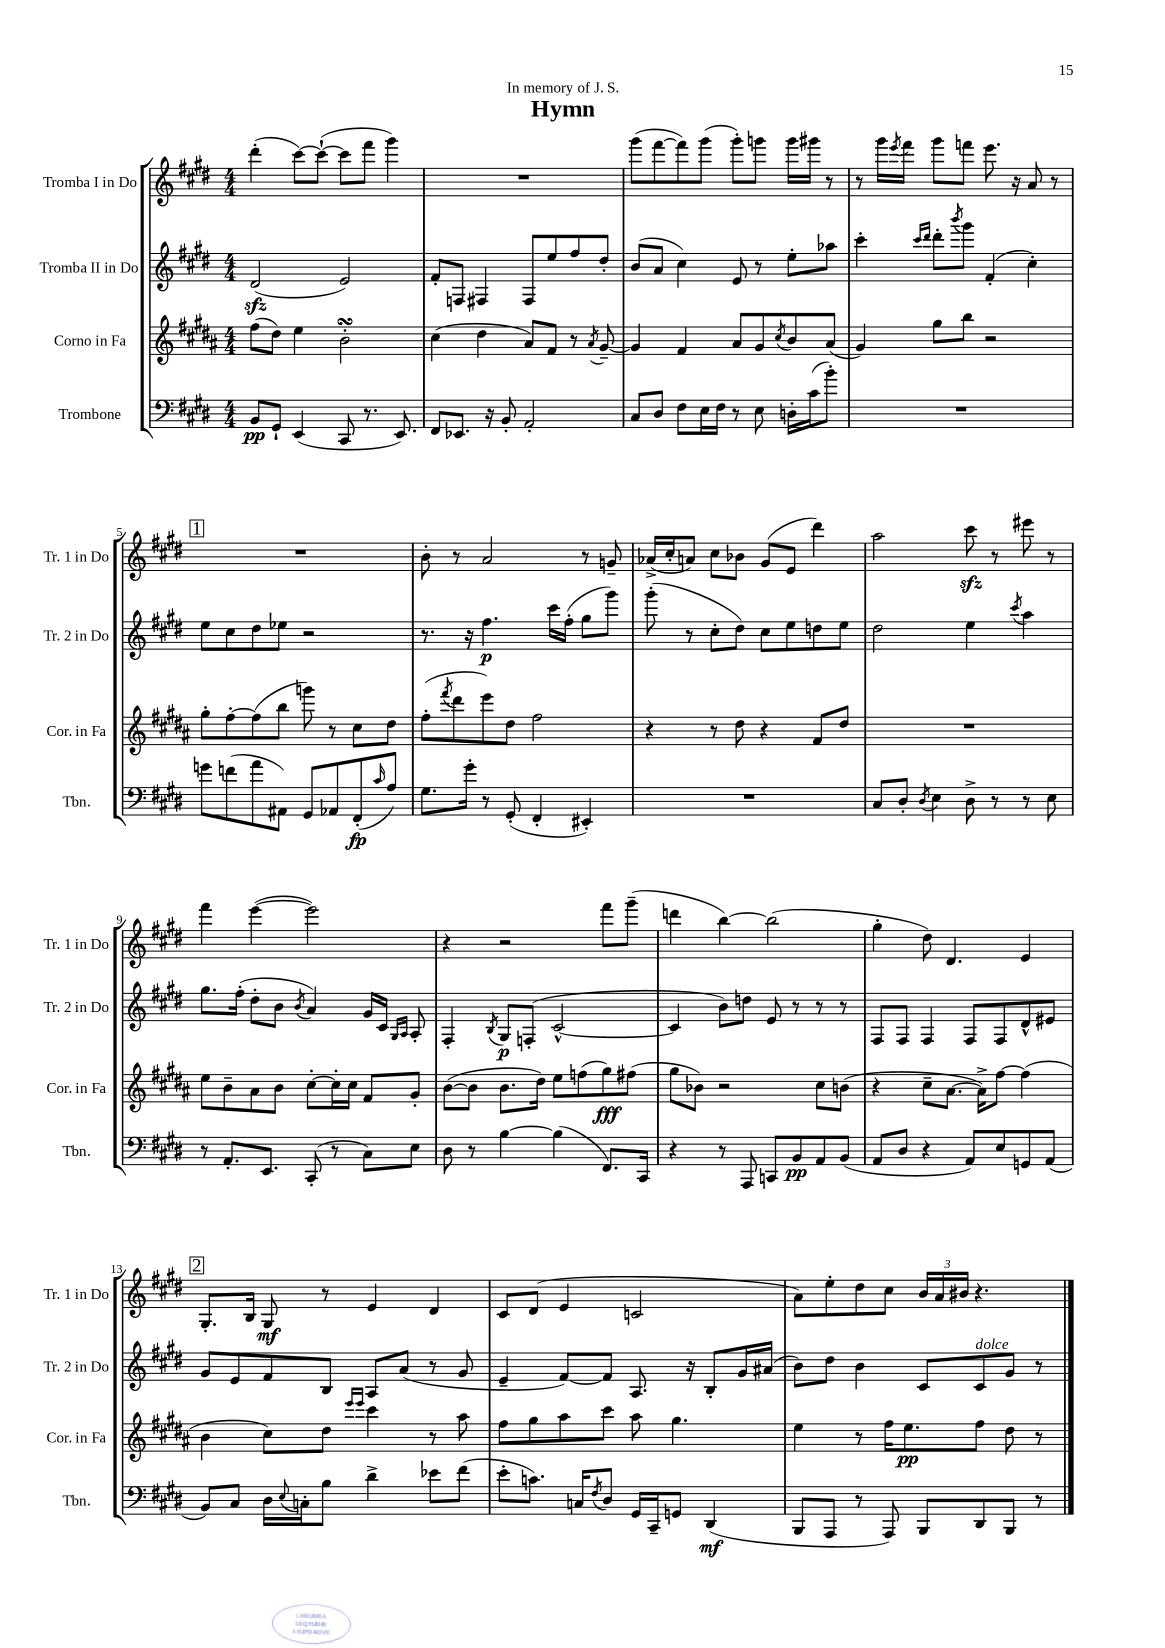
\header { title = "Hymn" dedication = "In memory of J. S." }
<<
\new StaffGroup <<
\new Staff = "s0" \with { instrumentName = "Tromba I in Do" shortInstrumentName = "Tr. 1 in Do" } {
    \clef treble \key e \major \numericTimeSignature \time 4/4
    dis'''4-.( cis'''8~) cis'''8~-!( cis'''8 fis'''8 gis'''4) |
    R1 |
    gis'''8( fis'''8~ fis'''8) gis'''8( gis'''8-.) g'''8 g'''16 gis'''16 r8 |
    r8 gis'''16 \acciaccatura { e'''8 } fis'''16 gis'''8 f'''8 e'''8. r16 a'8 r8 |
    \mark \markup { \box "1" } R1 |
    b'8-. r8 a'2 r8 g'8-- |
    aes'16->( cis''16-. a'8) cis''8 bes'8 gis'8( e'8 dis'''4) |
    a''2 cis'''8\sfz r8 eis'''8 r8 |
    fis'''4 e'''4~( e'''2) |
    r4 r2 fis'''8 gis'''8--( |
    d'''4 b''4~) b''2( |
    gis''4-. dis''8) dis'4. e'4 |
    \mark \markup { \box "2" } gis8.-. b16 gis8\mf r8 e'4 dis'4 |
    cis'8 dis'8( e'4 c'2 |
    a'8) e''8-. dis''8 cis''8 \tuplet 3/2 { b'16 a'16 bis'16 } r4. \bar "|." |
}
\new Staff = "s1" \with { instrumentName = "Tromba II in Do" shortInstrumentName = "Tr. 2 in Do" } {
    \clef treble \key e \major \numericTimeSignature \time 4/4
    dis'2\sfz( e'2) |
    fis'8-. f8 fis4 fis8 e''8 fis''8 dis''8-. |
    b'8( a'8 cis''4) e'8 r8 e''8-. aes''8 |
    cis'''4-. \grace { cis'''16 dis'''16 } dis'''8-. \acciaccatura { b'''8 } gis'''8 fis'4-.( cis''4-.) |
    \mark \markup { \box "1" } e''8 cis''8 dis''8 ees''8 r2 |
    r8. r16 fis''4.\p cis'''16 fis''16-.( gis''8 gis'''8) |
    gis'''8-.( r8 cis''8-. dis''8) cis''8 e''8 d''8 e''8 |
    dis''2 e''4 \acciaccatura { cis'''8 } a''4 |
    gis''8. fis''16-.( dis''8-. b'8 \acciaccatura { b'8 } a'4) gis'16 cis'16 \grace { gis16 a16 } a8-. |
    fis4-. \acciaccatura { b8 } gis8\p f8-.( cis'2~-^ |
    cis'4 b'8) d''8 e'8 r8 r8 r8 |
    fis8 fis8 fis4 fis8 fis8 dis'8-^ eis'8 |
    \mark \markup { \box "2" } gis'8 e'8 fis'8 b8 a8 a'8( r8 gis'8 |
    e'4-- fis'8~) fis'8 a8. r16 b8-. gis'16 ais'16( |
    b'8) dis''8 b'4 cis'8 cis'8^\markup { \italic "dolce" } gis'8 r8 \bar "|." |
}
\new Staff = "s2" \with { instrumentName = "Corno in Fa" shortInstrumentName = "Cor. in Fa" } {
    \clef treble \key b \major \numericTimeSignature \time 4/4
    fis''8( dis''8) e''4 b'2-.\turn |
    cis''4( dis''4 ais'8) fis'8 r8 \acciaccatura { ais'8 } gis'8~-- |
    gis'4 fis'4 ais'8 gis'8 \acciaccatura { cis''8 } b'8 ais'8( |
    gis'4) gis''8 b''8 r2 |
    \mark \markup { \box "1" } gis''8-. fis''8~-. fis''8( b''8 g'''8) r8 cis''8 dis''8 |
    fis''8-.( \acciaccatura { fis'''8 } dis'''8 e'''8) dis''8 fis''2 |
    r4 r8 dis''8 r4 fis'8 dis''8 |
    R1 |
    e''8 b'8-- ais'8 b'8 cis''8~-. cis''16-. cis''16 fis'8 gis'8-. |
    b'8~( b'8 b'8. dis''16) e''8 f''8( gis''8\fff) fis''8( |
    gis''8 bes'8) r2 cis''8 b'8( |
    r4 cis''8-- ais'8.~ ais'16->) fis''8~ fis''4( |
    \mark \markup { \box "2" } b'4 cis''8) dis''8 \grace { e'''16 e'''16 } cis'''4 r8 ais''8 |
    fis''8 gis''8 ais''8 cis'''8 ais''8 gis''4. |
    e''4 r8 fis''16 e''8.\pp fis''8 dis''8 r8 \bar "|." |
}
\new Staff = "s3" \with { instrumentName = "Trombone" shortInstrumentName = "Tbn." } {
    \clef bass \key e \major \numericTimeSignature \time 4/4
    b,8\pp gis,8-! e,4( cis,8 r8. e,8.) |
    fis,8 ees,8. r16 b,8-. a,2-. |
    cis8 dis8 fis8 e16 fis16 r8 e8 d16-. cis'16( b'8-.) |
    R1 |
    \mark \markup { \box "1" } g'8 f'8( a'8 ais,8) gis,8 aes,8 fis,8-.\fp( \grace { cis'16 } a8) |
    gis8. gis'16-. r8 gis,8-.( fis,4-. eis,4-.) |
    R1 |
    cis8 dis8-. \acciaccatura { dis8 } e4 dis8-> r8 r8 e8 |
    r8 a,8.-. e,8. cis,8-.( r8 cis8) e8 |
    dis8 r8 b4~ b4( fis,8.) cis,16 |
    r4 r8 a,,8 c,8 b,8\pp a,8 b,8( |
    a,8 dis8 r4 a,8) e8 g,8 a,8( |
    \mark \markup { \box "2" } b,8) cis8 dis16 \appoggiatura { e8 } c16-. b8 dis'4-> ees'8 fis'8( |
    e'8-. c'8.) c16 \acciaccatura { fis8 } dis8 gis,16 cis,16-- g,8 dis,4\mf( |
    b,,8 a,,8 r8 a,,8) b,,8 dis,8 b,,8 r8 \bar "|." |
}
>>
>>
